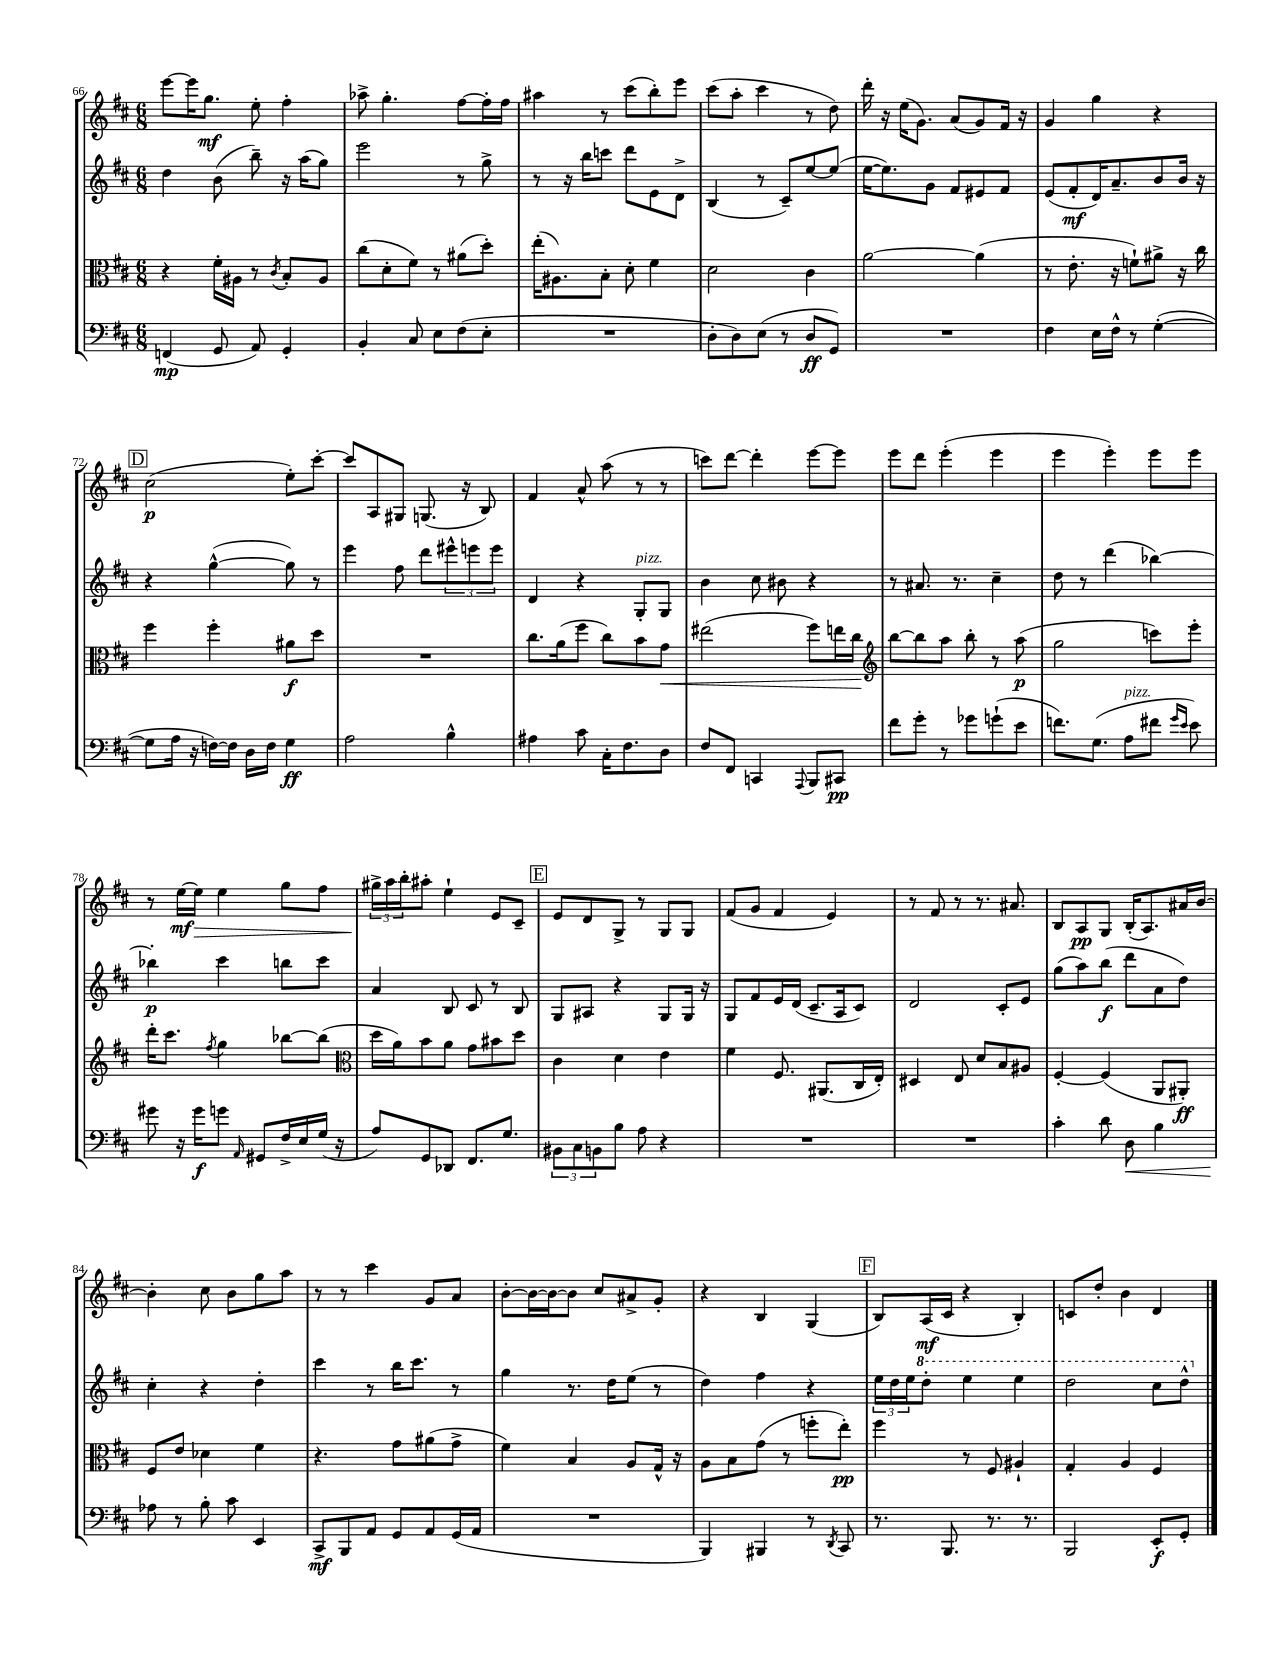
<<
\new StaffGroup <<
\new Staff = "s0" {
    \clef treble \key d \major \numericTimeSignature \time 6/8
    e'''8~ e'''16 g''8.\mf e''8-. fis''4-. |
    aes''8-> g''4.-. fis''8~ fis''16-. fis''16 |
    ais''4 r8 cis'''8( b''8-.) e'''8 |
    cis'''8( a''8-. cis'''4 r8 d''8) |
    d'''16-. r16 e''16( g'8.) a'8( g'8) fis'16 r16 |
    g'4 g''4 r4 |
    \mark \markup { \box "D" } cis''2\p( e''8-.) cis'''8~-. |
    cis'''8 a8 gis8 g8.( r16 b8) |
    fis'4 a'8-^ a''8( r8 r8 |
    c'''8) d'''8~ d'''4-. e'''8~ e'''8 |
    e'''8 d'''8 e'''4-.( e'''4 |
    e'''4 e'''4-.) e'''8 e'''8 |
    r8 e''16~\mf e''16\> e''4 g''8 fis''8 |
    \tuplet 3/2 { gis''16->\! a''16 b''16-. } ais''8-. e''4-! e'8 cis'8-- |
    \mark \markup { \box "E" } e'8 d'8 g8-> r8 g8 g8 |
    fis'8( g'8 fis'4 e'4) |
    r8 fis'8 r8 r8. ais'8. |
    b8 a8\pp g8 b16-.( a8.) ais'16 b'16~ |
    b'4-. cis''8 b'8 g''8 a''8 |
    r8 r8 cis'''4 g'8 a'8 |
    b'8~-. b'16~ b'16~ b'8 cis''8 ais'8-> g'8-. |
    r4 b4 g4( |
    \mark \markup { \box "F" } b8) a16\mf( cis'16 r4 b4-.) |
    c'8 d''8-. b'4 d'4 \bar "|." |
}
\new Staff = "s1" {
    \clef treble \key d \major \numericTimeSignature \time 6/8
    d''4 b'8( b''8--) r16 a''16( g''8) |
    e'''2 r8 g''8-> |
    r8 r16 b''16 c'''8 d'''8 e'8 d'8-> |
    b4( r8 cis'8--) e''8~ e''8( |
    e''16~ e''8.) g'8 fis'8 eis'8 fis'8 |
    e'8( fis'8-.\mf d'16) a'8.-- b'8 b'16 r16 |
    \mark \markup { \box "D" } r4 g''4~-^( g''8) r8 |
    e'''4 fis''8 d'''8 \tuplet 3/2 { eis'''8-^ e'''8 e'''8 } |
    d'4 r4 g8-.^\markup { \italic "pizz." } g8 |
    b'4 cis''8 bis'8 r4 |
    r8 ais'8. r8. cis''4-- |
    d''8 r8 d'''4( bes''4~) |
    bes''4-.\p cis'''4 b''8 cis'''8 |
    a'4 b8 cis'8 r8 b8 |
    \mark \markup { \box "E" } g8 ais8 r4 g8 g16 r16 |
    g8 fis'8 e'16 d'16( cis'8.-- a16 cis'8) |
    d'2 cis'8-. e'8 |
    g''8( a''8) b''8\f( d'''8 a'8 d''8) |
    cis''4-. r4 d''4-. |
    cis'''4 r8 b''16 cis'''8. r8 |
    g''4 r8. d''16 e''8( r8 |
    d''4) fis''4 r4 |
    \mark \markup { \box "F" } \tuplet 3/2 { e''16 d''16 e''16 } \ottava #1 d'''8-. e'''4 e'''4 |
    d'''2 cis'''8 d'''8-^ \ottava #0 \bar "|." |
}
\new Staff = "s2" {
    \clef alto \key d \major \numericTimeSignature \time 6/8
    r4 fis'16-. ais16 r8 \acciaccatura { cis'8 } b8-. ais8 |
    cis''8( d'8-. fis'8) r8 ais'8( d''8-.) |
    e''16-.( ais8.) b8-. d'8-. fis'4 |
    d'2 cis'4 |
    a'2~ a'4( |
    r8 e'8.-. r16 f'8-!) ais'8-> r16 cis''16 |
    \mark \markup { \box "D" } fis''4 fis''4-. ais'8\f d''8 |
    R2. |
    cis''8. a'16( fis''8 cis''8) b'8 g'8\< |
    eis''2( fis''8) e''16 cis''16\! |
    \clef treble b''8~ b''8 a''8 b''8-. r8 a''8\p( |
    g''2 c'''8) e'''8-. |
    d'''16-. cis'''8. \acciaccatura { fis''8 } g''4 bes''8~ bes''8( |
    \clef alto d''16 a'16) b'8 a'8 g'8 bis'8 d''8 |
    \mark \markup { \box "E" } cis'4 d'4 e'4 |
    fis'4 fis8. ais,8.( cis16 e16-.) |
    dis4 e8 d'8 b8 ais8 |
    fis4~-. fis4( a,8 ais,8-.\ff) |
    fis8 e'8 des'4 fis'4 |
    r4. g'8 ais'8( g'8-> |
    fis'4) b4 a8 g16-^ r16 |
    a8 b8 g'8( r8 f''8-. e''8-.\pp) |
    \mark \markup { \box "F" } fis''4 r8 fis8 ais4-! |
    g4-. a4 fis4 \bar "|." |
}
\new Staff = "s3" {
    \clef bass \key d \major \numericTimeSignature \time 6/8
    f,4\mp( g,8 a,8) g,4-. |
    b,4-. cis8 e8 fis8( e8-. |
    R2. |
    d8-. d8) e8( r8 d8\ff g,8) |
    R2. |
    fis4 e16 fis16-^ r8 g4~-.( |
    \mark \markup { \box "D" } g8 a16 r16 f16~) f16 d16 f16 g4\ff |
    a2 b4-^ |
    ais4 cis'8 cis16-. fis8. d8 |
    fis8 fis,8 c,4 \appoggiatura { a,,8 } b,,8 cis,8\pp |
    fis'8 g'8-. r8 ges'8 g'8-!( e'8 |
    f'8.) g8.( a8^\markup { \italic "pizz." } fis'8 \grace { g'16 e'16 } e'8) |
    gis'8 r16 gis'16\f g'8 \grace { a,16 } gis,8 fis16-> e16 g16( r16 |
    a8) g,8 des,8 fis,8. g8. |
    \mark \markup { \box "E" } \tuplet 3/2 { bis,8 cis8 b,8 } b8 a8 r4 |
    R2. |
    R2. |
    cis'4-. d'8 d8\< b4 |
    aes8\! r8 b8-. cis'8 e,4 |
    cis,8->\mf b,,8 a,8 g,8 a,8 g,16( a,16 |
    R2. |
    b,,4) bis,,4 r8 \acciaccatura { d,8 } cis,8 |
    \mark \markup { \box "F" } r8. b,,8. r8. r8. |
    b,,2 e,8-.\f g,8-. \bar "|." |
}
>>
>>
\layout { \context { \Score currentBarNumber = #66 } }
